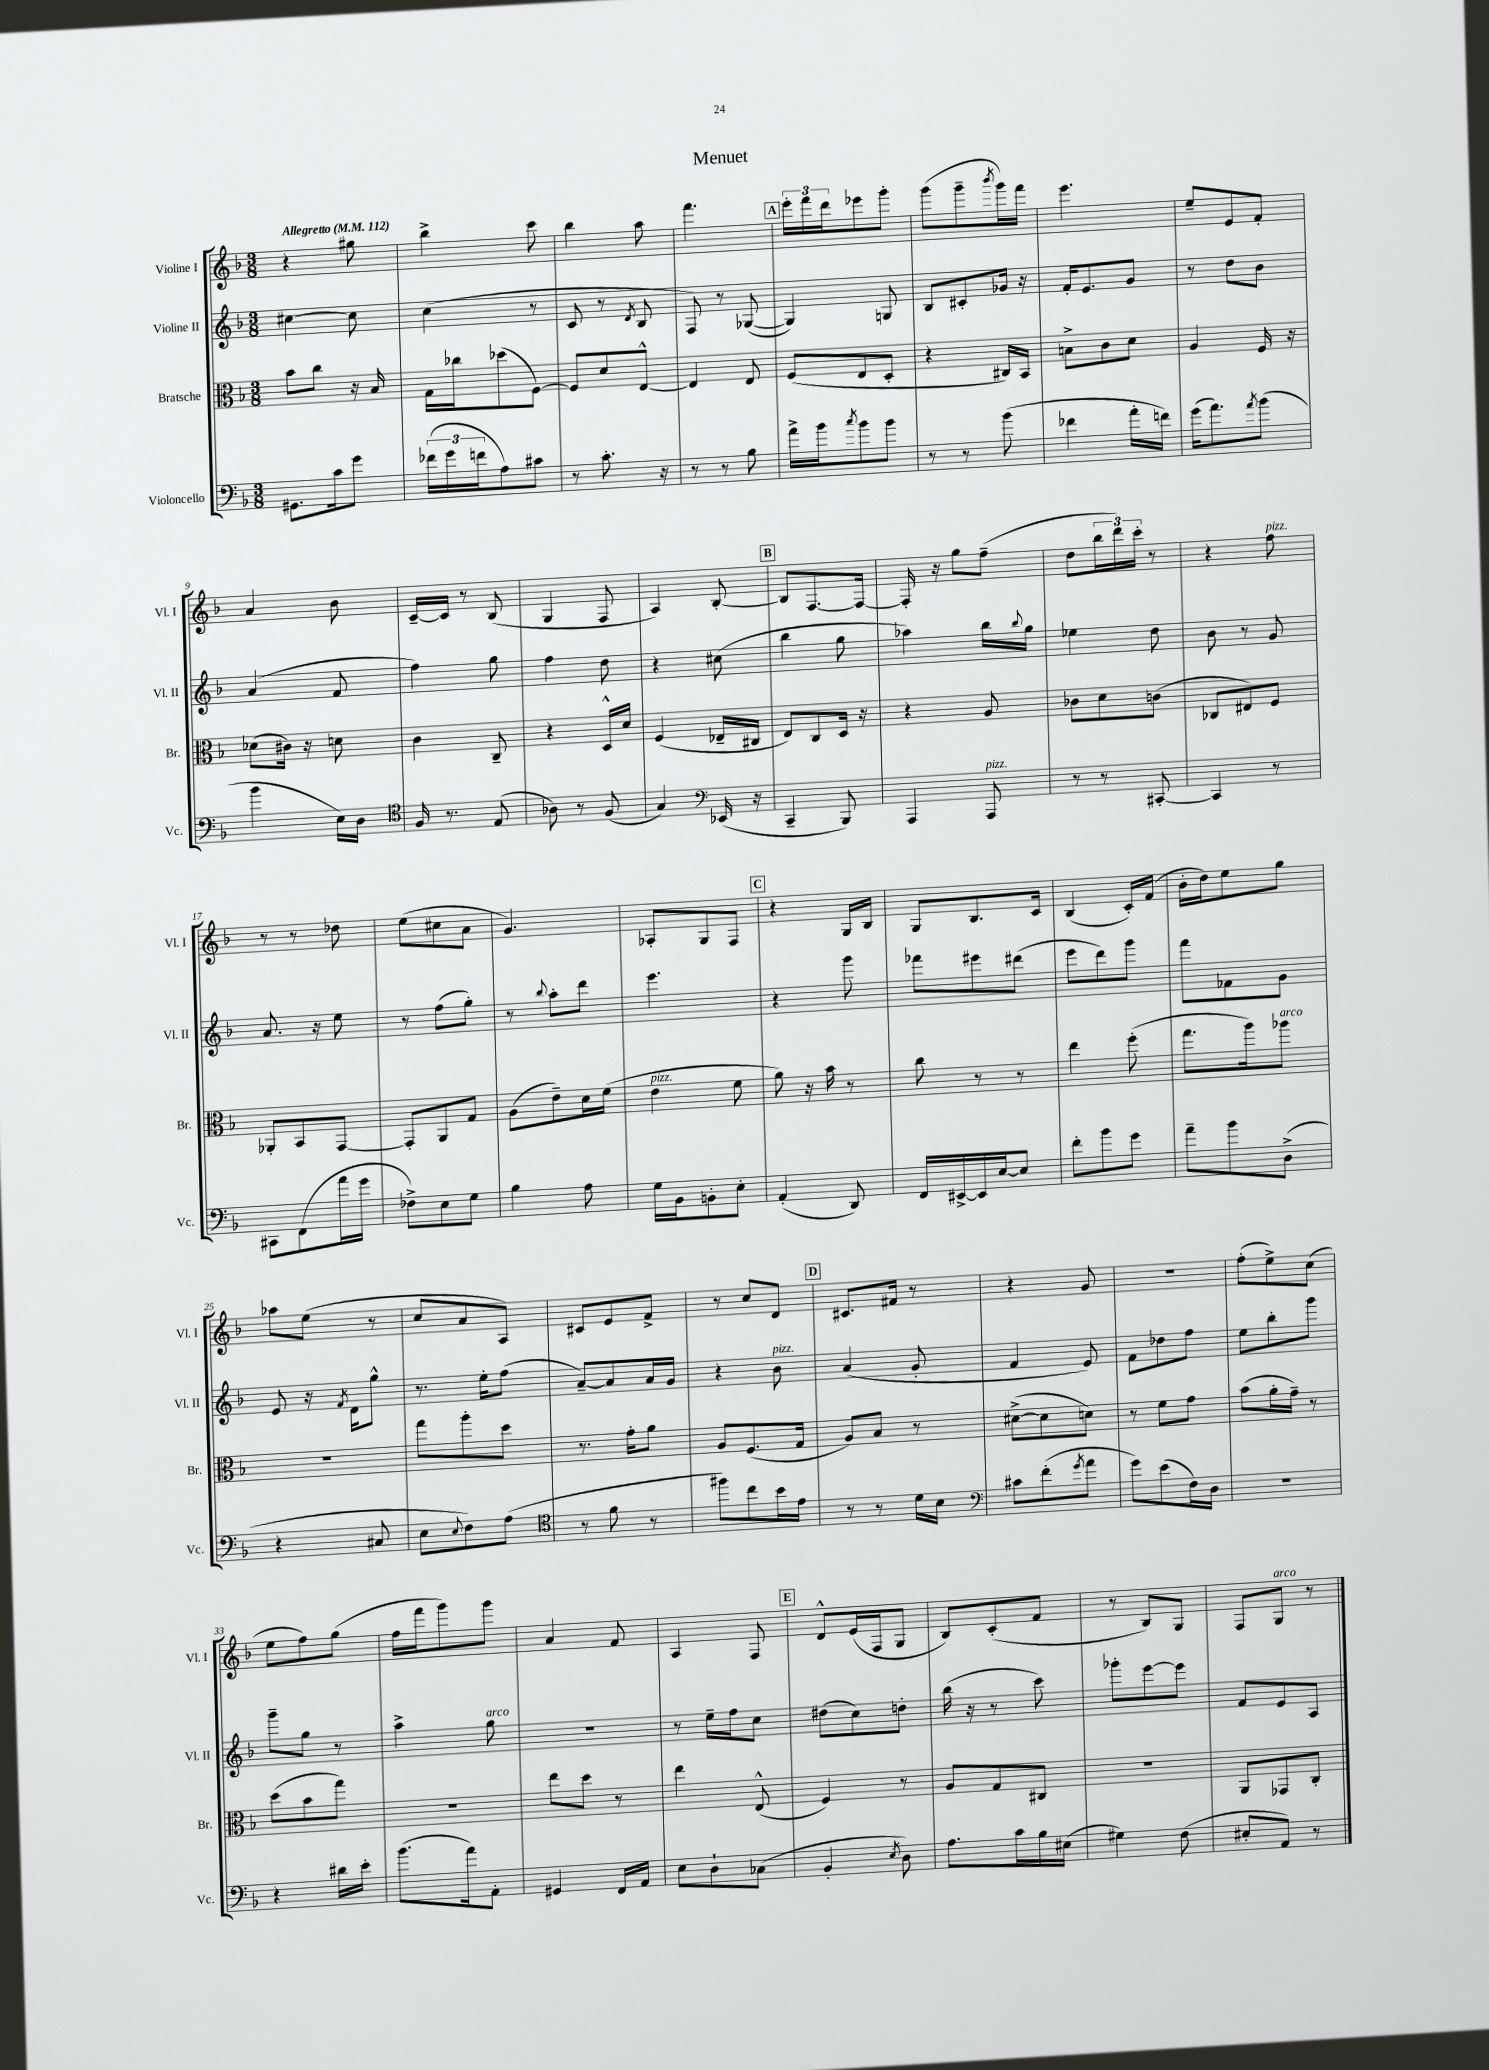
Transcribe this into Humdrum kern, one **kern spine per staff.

**kern	**kern	**kern	**kern
*staff4	*staff3	*staff2	*staff1
*clefF4	*clefC3	*clefG2	*clefG2
*k[b-]	*k[b-]	*k[b-]	*k[b-]
*M3/8	*M3/8	*M3/8	*M3/8
*MM112	*MM112	*MM112	*MM112
8.GG#\L	8b-\L	[4cc#\	4r
.	8cc\J	.	.
16c\k	.	.	.
8g\J	16r	8cc#\]	8gg#\
.	16B-/	.	.
=	=	=	=
(24f-\LL	16G\LL	(4cc\	4bb-^\
24g\	.	.	.
.	16cc-\J	.	.
24f\J	.	.	.
8A\)	(8dd-\	.	.
8c#\J	[8F\J)	8r	8ccc\
=	=	=	=
8r	8F/]L	8c/	4bb-\
8.c'\	8d/	8r	.
.	.	8qd/	.
.	[8E^^/J	8B-/	8aa\
16r	.	.	.
=	=	=	=
8r	4E/]	8F/)	4.fff\
8r	.	8r	.
8B-\	8E/	([8G-/	.
=	=	=	=
16a^\LL	(8F/L	4G-/])	24eee'\LL
.	.	.	24fff\
16b-\J	.	.	.
.	.	.	24ddd\J
8qcc/	.	.	.
8b-\	8E/	.	8eee-\
8b-\J	8D'/J	8G/	8ggg'\J
=	=	=	=
8r	4r	8B-/L	(8ggg\L
8r	.	8c#'/	8ggg~\
.	.	.	8qbbb-/
(8b-\	16C#/LL)	16g-/Jk	16ggg\L)
.	16BB-/JJ	16r	16fff\JJ
=	=	=	=
4f-\	8B^\L	16f'/LK	4.eee\
.	.	8.e/	.
.	8c\	.	.
16a'\LL	8d\J	8g/J	.
16f\JJ)	.	.	.
=	=	=	=
(16g\LK	4A/	8r	8ee~/L
8.a\)	.	.	.
.	.	8dd\L	8e/
8qa/	.	.	.
(8b-\J	16F/	8b-\J	8f'/J
.	16r	.	.
=	=	=	=
4b-\	(8d-\L	(4a/	4a/
.	16c#\Jk)	.	.
.	16r	.	.
16E\LL)	8d\	8f/	8b-\
16D\JJ	.	.	.
=	=	=	=
*clefC4	*	*	*
16F/	4c\	4ff\)	[16c~/LL
8.r	.	.	16c/]JJ
.	.	.	8r
(8E/	8C~/	8gg\	(8B-/
=	=	=	=
8A-\)	4r	4ff\	4G/
8r	.	.	.
(8F/	16D^^/LL	8dd\	8F/
.	16d/JJ	.	.
=	=	=	=
4G/)	(4F/	4r	4A/)
*clefF4	*	*	*
(16EE-/	16E-~/LL	(8cc#\	[8B-'/
16r	16C#/JJ	.	.
=	=	=	=
4CC~/	8E/L)	4bb-\	8B-/]L
.	8C/	.	[8.F/
8BBB-/)	16D/Jk	8gg\	.
.	16r	.	16F/_Jk
=	=	=	=
4AAA/	4r	4aa-\)	16F'/]
.	.	.	16r
.	.	.	8gg\L
8AAA/	8A/	16bb-\LL	(8ff~\J
.	.	8qqbb-/	.
.	.	16gg\JJ	.
=	=	=	=
8r	8c-\L	4ee-\	8dd\L
8r	8d\	.	24bb-\L
.	.	.	24ddd\)
.	.	.	24ccc'\JJ
[8CC#'/	(8c\J	8dd\	8r
=	=	=	=
4CC#/]	8C-/L	8b-\	4r
.	8E#/)	8r	.
8r	8F/J	8g/	8ff\
=	=	=	=
8CC#\L	8AA-'/L	8.a/	8r
(8FF\	8BB-/	.	8r
.	.	16r	.
16a\L	[8GG/J	8ee\	8dd-\
16g\JJ	.	.	.
=	=	=	=
8F-^\L)	8GG'/]L	8r	(8ee\L
8E\	8AA/	(8ff\L	8cc#\
8G\J	8G/J	8gg'\J)	8a\J
=	=	=	=
4B-\	(8A\L	8r	4.g/)
.	.	8qqbb-/	.
.	8e~\)	8aa'\L	.
8A\	16d\L	8ddd\J	.
.	(16f\JJ	.	.
=	=	=	=
16G\LL	4e\	4.eee\	8A-'/L
16BB-\J	.	.	.
8BB'\	.	.	8G/
8E'\J	8f\	.	8F/J
=	=	=	=
(4AA'/	8a\)	4r	4r
.	16r	.	.
.	16b-\	.	.
8DD/)	8r	8ggg\	16G/LL
.	.	.	16B-/JJ
=	=	=	=
16FF/LL	8cc\	8fff-\L	8G/L
[16EE#^/	.	.	.
16EE#/]	8r	8eee#\	8.B-/
[16E/J	.	.	.
8E/]J	8r	(8ddd#\J	.
.	.	.	16c/Jk
=	=	=	=
8f'\L	4ee\	8eee\L	(4B-/
8b-\	.	8ddd\)	.
8g\J	(8ff'\	8ggg\J	16c'/LL)
.	.	.	(16f/JJ
=	=	=	=
8a~\L	8.gg\L	8fff\L	16b-'\LL
.	.	.	16dd\J)
8b-\	.	8f-\	8ee\
.	16aa\k)	.	.
(8D^\J	8aa-\J	8g\J	8gg\J
=	=	=	=
4r	4.r	8e/	8aa-\L
.	.	16r	(8ee\J
.	.	8qf/	.
.	.	16d\LK	.
8C#/	.	8gg^^\J	8r
=	=	=	=
8E\L	8gg\L	8.r	8cc/L
8qqE/	.	.	.
8F\)	8aa'\	.	8a/
.	.	16ee'\LK	.
(8A\J	8dd\J	(8ff\J	8A/J)
=	=	=	=
*clefC4	*	*	*
8r	8.r	[8a~/L)	8c#/L
8f\	.	8a/]	8e/
.	16g'\LK	.	.
8r	8a\J	16a/L	8f^/J
.	.	16g/JJ	.
=	=	=	=
8ff#\L)	8A/L	4r	8r
8cc\	(8.F/	.	8cc/L
16b-\L	.	8b-\	8d/J
16e\JJ	16G/Jk	.	.
=	=	=	=
8r	8A/L)	(4a/	8.c#/L
8r	8B-/J	.	.
.	.	.	16f#/Jk
16d\LL	8r	8g'/	8r
16B-\JJ	.	.	.
=	=	=	=
*clefF4	*	*	*
8c#\L	([8d#^\L	4f/	4r
(8f'\	8d#\]	.	.
8qg/	.	.	.
8a\J	8d\J)	8e/)	8g/
=	=	=	=
8g\L)	8r	8f\L	4.r
(8e\	8f\L	8dd-\	.
16F\L)	8g\J	8ff\J	.
16D\JJ	.	.	.
=	=	=	=
4.r	(8b-\L	8ee\L	(8ff'\L
.	16a'\L	8bb-'\	8ee^\)
.	16g~\JJ)	.	.
.	8r	8ggg\J	(8cc\J
=	=	=	=
4r	(8dd\L	8ggg~\L	8ee\L
.	8b-\	8gg\J	8ff\)
16d#\LL	8gg\J)	8r	(8gg\J
16e'\JJ	.	.	.
=	=	=	=
(8.b-\L	4.r	4aa^\	16ff\LL
.	.	.	16fff\J
.	.	.	8ggg\)
16a\k)	.	.	.
8AA'\J	.	8gg\	8ggg\J
=	=	=	=
4GG#/	8ee\L	4.r	4a/
.	8dd\J	.	.
16FF/LL	8r	.	8f/
16AA/JJ	.	.	.
=	=	=	=
8E\L	4ee\	8r	4A/
8D`\	.	16ee~\LL	.
.	.	16ff\J	.
(8C-\J	(8E^^/	8cc\J	8F/
=	=	=	=
4BB-'/	4F/)	(8dd#\L	8d^^/L
.	.	8cc\)	(16e/L
.	.	.	16F/J
8qE/	.	.	.
8D\)	8r	8dd'\J	8G/J
=	=	=	=
8.A\L	8A/L	(16bb-\	8B-/L)
.	.	16r	.
.	8G/	8r	(8c'/
16c\L	.	.	.
16B-\	8C#/J	8ccc\)	8f/J
(16E#\JJ	.	.	.
=	=	=	=
4G#\)	4.r	8ggg-'\L	8r
.	.	[8eee\	8B-/L)
(8F\	.	8eee\]J	8G/J
=	=	=	=
8E#'/L	8AA/L	8f/L	8F/L
8AA/J)	8GG-/	8e/	8G/J
8r	8C'/J	8A/J	8r
==	==	==	==
*-	*-	*-	*-
